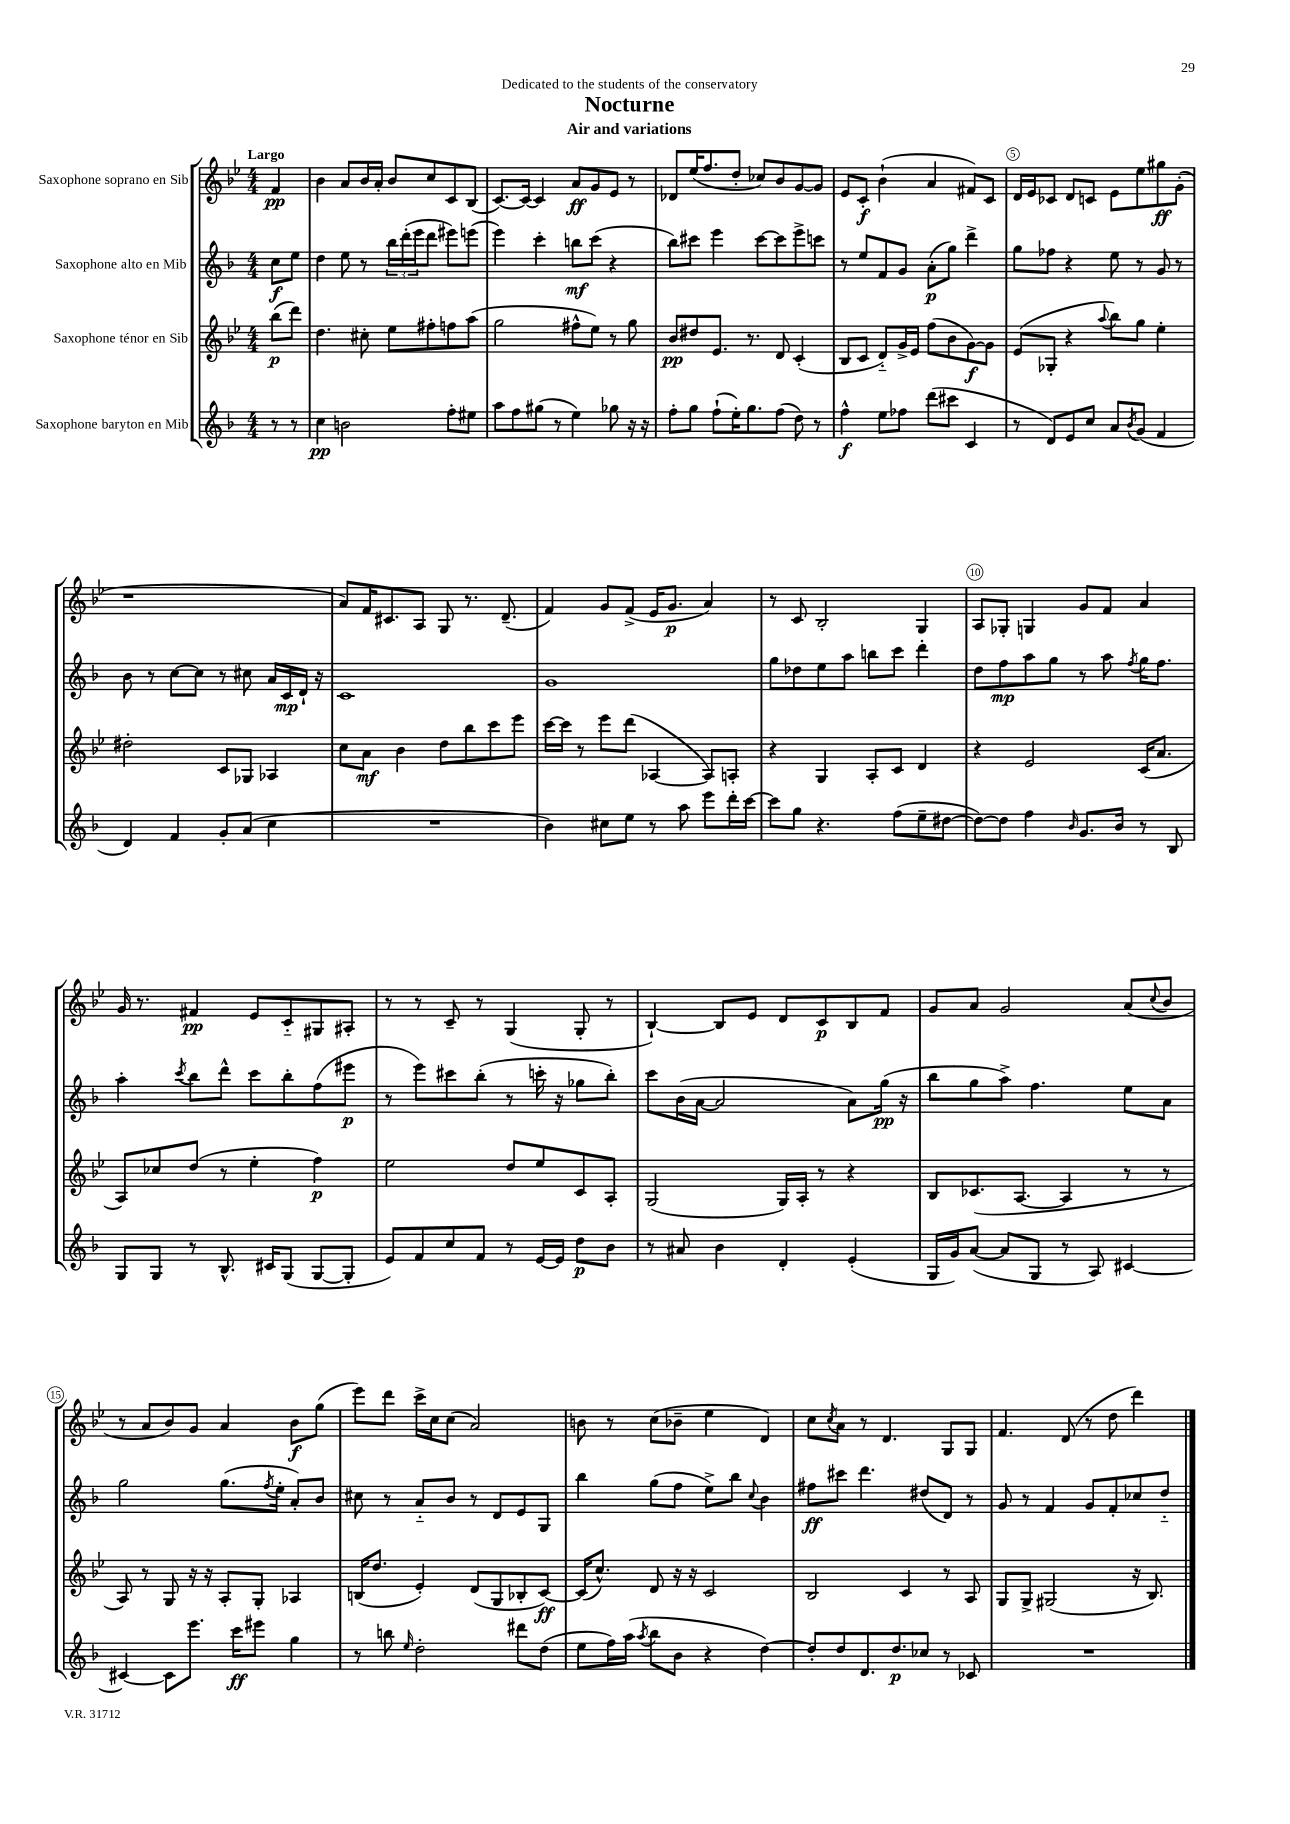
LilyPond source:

\header { title = "Nocturne" subtitle = "Air and variations" dedication = "Dedicated to the students of the conservatory" }
<<
\new StaffGroup <<
\new Staff = "s0" \with { instrumentName = "Saxophone soprano en Sib" } {
    \clef treble \key bes \major \numericTimeSignature \time 4/4 \partial 4 \tempo "Largo"
    f'4\pp |
    bes'4 a'8 bes'16 a'16-. bes'8 c''8 c'8 bes8( |
    c'8.~) c'16~ c'4 a'8\ff g'8 ees'8 r8 |
    des'8 ees''16( f''8. d''8-. ces''8) bes'8 g'8~ g'8 |
    ees'8 c'8-.\f bes'4-!( a'4 fis'8) c'8 |
    d'16 ees'16 ces'8 d'8 c'8 ees'8 ees''8 gis''8\ff g'8-.( |
    r1 |
    a'8) f'16 cis'8. a8 g8 r8. d'8.--( |
    f'4) g'8 f'8->( ees'16 g'8.\p a'4) |
    r8 c'8 bes2-. g4 |
    a8 ges8-. g4 g'8 f'8 a'4 |
    g'16 r8. fis'4\pp ees'8 c'8-_ gis8 ais8-. |
    r8 r8 c'8-- r8 g4( g8-. r8 |
    bes4~-!) bes8 ees'8 d'8 c'8\p bes8 f'8 |
    g'8 a'8 g'2 a'8( \appoggiatura { c''8 } bes'8 |
    r8 a'8 bes'8) g'8 a'4 bes'8\f g''8( |
    ees'''8) d'''8 c'''16-> c''16 c''8( a'2) |
    b'8 r8 c''8( bes'8-- ees''4 d'4) |
    c''8 \acciaccatura { c''8 } a'8 r8 d'4. g8 g8 |
    f'4. d'8( r8 d''8 d'''4) \bar "|." |
}
\new Staff = "s1" \with { instrumentName = "Saxophone alto en Mib" } {
    \clef treble \key f \major \numericTimeSignature \time 4/4 \partial 4
    c''8\f e''8 |
    d''4 e''8 r8 \tuplet 3/2 { bes''16 d'''16-.( e'''16 } d'''8 eis'''8) e'''8( |
    e'''4) c'''4-. b''8\mf c'''8( r4 |
    bes''8) cis'''8 e'''4 cis'''8~ cis'''8 e'''8-> c'''8 |
    r8 e''8 f'8 g'8 a'8-.\p( g''8) d'''4-> |
    g''8 fes''8 r4 e''8 r8 g'8 r8 |
    bes'8 r8 c''8~ c''8 r8 cis''8 a'16 c'16\mp d'16-! r16 |
    c'1 |
    g'1 |
    g''8 des''8 e''8 a''8 b''8 c'''8 d'''4-. |
    d''8 f''8\mp a''8 g''8 r8 a''8 \acciaccatura { f''8 } g''16 f''8. |
    a''4-. \acciaccatura { c'''8 } bes''8 d'''8-^ c'''8 bes''8-. f''8( eis'''8\p |
    r8 e'''8) cis'''8 bes''8-.( r8 c'''16-. r16 ges''8 bes''8-.) |
    c'''8 bes'16( a'16~ a'2 a'8) g''16\pp( r16 |
    bes''8 g''8 a''8->) f''4. e''8 a'8 |
    g''2 g''8.( \acciaccatura { f''8 } e''16-. a'8-.) bes'8 |
    cis''8 r8 a'8-_ bes'8 r8 d'8 e'8 g8 |
    bes''4 g''8( f''8 e''8->) bes''8 \appoggiatura { c''8 } bes'4 |
    fis''8\ff cis'''8 d'''4. dis''8( d'8) r8 |
    g'8 r8 f'4 g'8 f'8-. ces''8 d''8-_ \bar "|." |
}
\new Staff = "s2" \with { instrumentName = "Saxophone ténor en Sib" } {
    \clef treble \key bes \major \numericTimeSignature \time 4/4 \partial 4
    bes''8\p( d'''8) |
    d''4. cis''8-. ees''8 fis''8-. f''8 a''8( |
    g''2 fis''8-^ ees''8) r8 g''8 |
    bes'8\pp dis''8 ees'8. r8. d'8 c'4-.( |
    bes8 c'8 d'8-_) g'16-> ees'16 f''8( bes'8 g'8~\f) g'8 |
    ees'8( ges8-. r4 \appoggiatura { a''8 } bes''8) g''8 ees''4-. |
    dis''2-. c'8 ges8 aes4 |
    c''8 a'8\mf bes'4 d''8 bes''8 c'''8 ees'''8 |
    c'''16~ c'''16 r8 ees'''8 d'''8( aes4~ aes8) a8-. |
    r4 g4 a8-. c'8 d'4 |
    r4 ees'2 c'16( a'8. |
    a8) ces''8 d''8( r8 ees''4-. f''4\p) |
    ees''2 d''8 ees''8 c'8 a8-. |
    g2( g16) a16-. r8 r4 |
    bes8 ces'8.( a8.~ a4 r8 r8 |
    a8) r8 g8 r16 r16 a8-. g8-. aes4 |
    b16( d''8. ees'4-.) d'8( g8 bes8-. c'8~\ff) |
    c'16( c''8.-^) d'8 r16 r16 c'2 |
    bes2 c'4 r8 a8 |
    g8 g8-> gis2( r16 bes8.) \bar "|." |
}
\new Staff = "s3" \with { instrumentName = "Saxophone baryton en Mib" } {
    \clef treble \key f \major \numericTimeSignature \time 4/4 \partial 4
    r8 r8 |
    c''4\pp b'2 f''8-. eis''8 |
    a''8 f''8 gis''8( r8 e''4) ges''8 r16 r16 |
    f''8-. g''8 f''8-!( e''16-.) g''8. f''8( d''8) r8 |
    f''4-^\f e''8 fes''8 d'''8( cis'''8 c'4 |
    r8 d'8) e'8 c''8 a'8 \acciaccatura { bes'8 } g'8( f'4 |
    d'4) f'4 g'8-. a'8( c''4 |
    R1 |
    bes'4) cis''8 e''8 r8 a''8 e'''8 d'''16-. c'''16~ |
    c'''8 g''8 r4. f''8( e''8-- dis''8~ |
    dis''8~) dis''8 f''4 \grace { bes'16 } g'8. bes'16 r8 bes8 |
    g8 g8 r8 bes8.-^ cis'16 g8( g8~ g8-. |
    e'8) f'8 c''8 f'8 r8 e'16~ e'16 d''8\p bes'8 |
    r8 ais'8 bes'4 d'4-. e'4-.( |
    g16 g'16) a'8~( a'8 g8 r8 a8) cis'4~ |
    cis'4~ cis'8 e'''8. c'''16\ff eis'''8 g''4 |
    r8 b''8 \grace { e''16 } d''2-. dis'''8 d''8( |
    e''8 f''16) a''16( \acciaccatura { a''8 } bes''8 bes'8 r4 d''4~) |
    d''8-. d''8 d'8. d''8.\p ces''8 r8 ces'8 |
    R1 \bar "|." |
}
>>
>>
\layout { \context { \Score \override BarNumber.break-visibility = ##(#f #t #t) barNumberVisibility = #(every-nth-bar-number-visible 5) \override BarNumber.stencil = #(make-stencil-circler 0.1 0.3 ly:text-interface::print) } }
